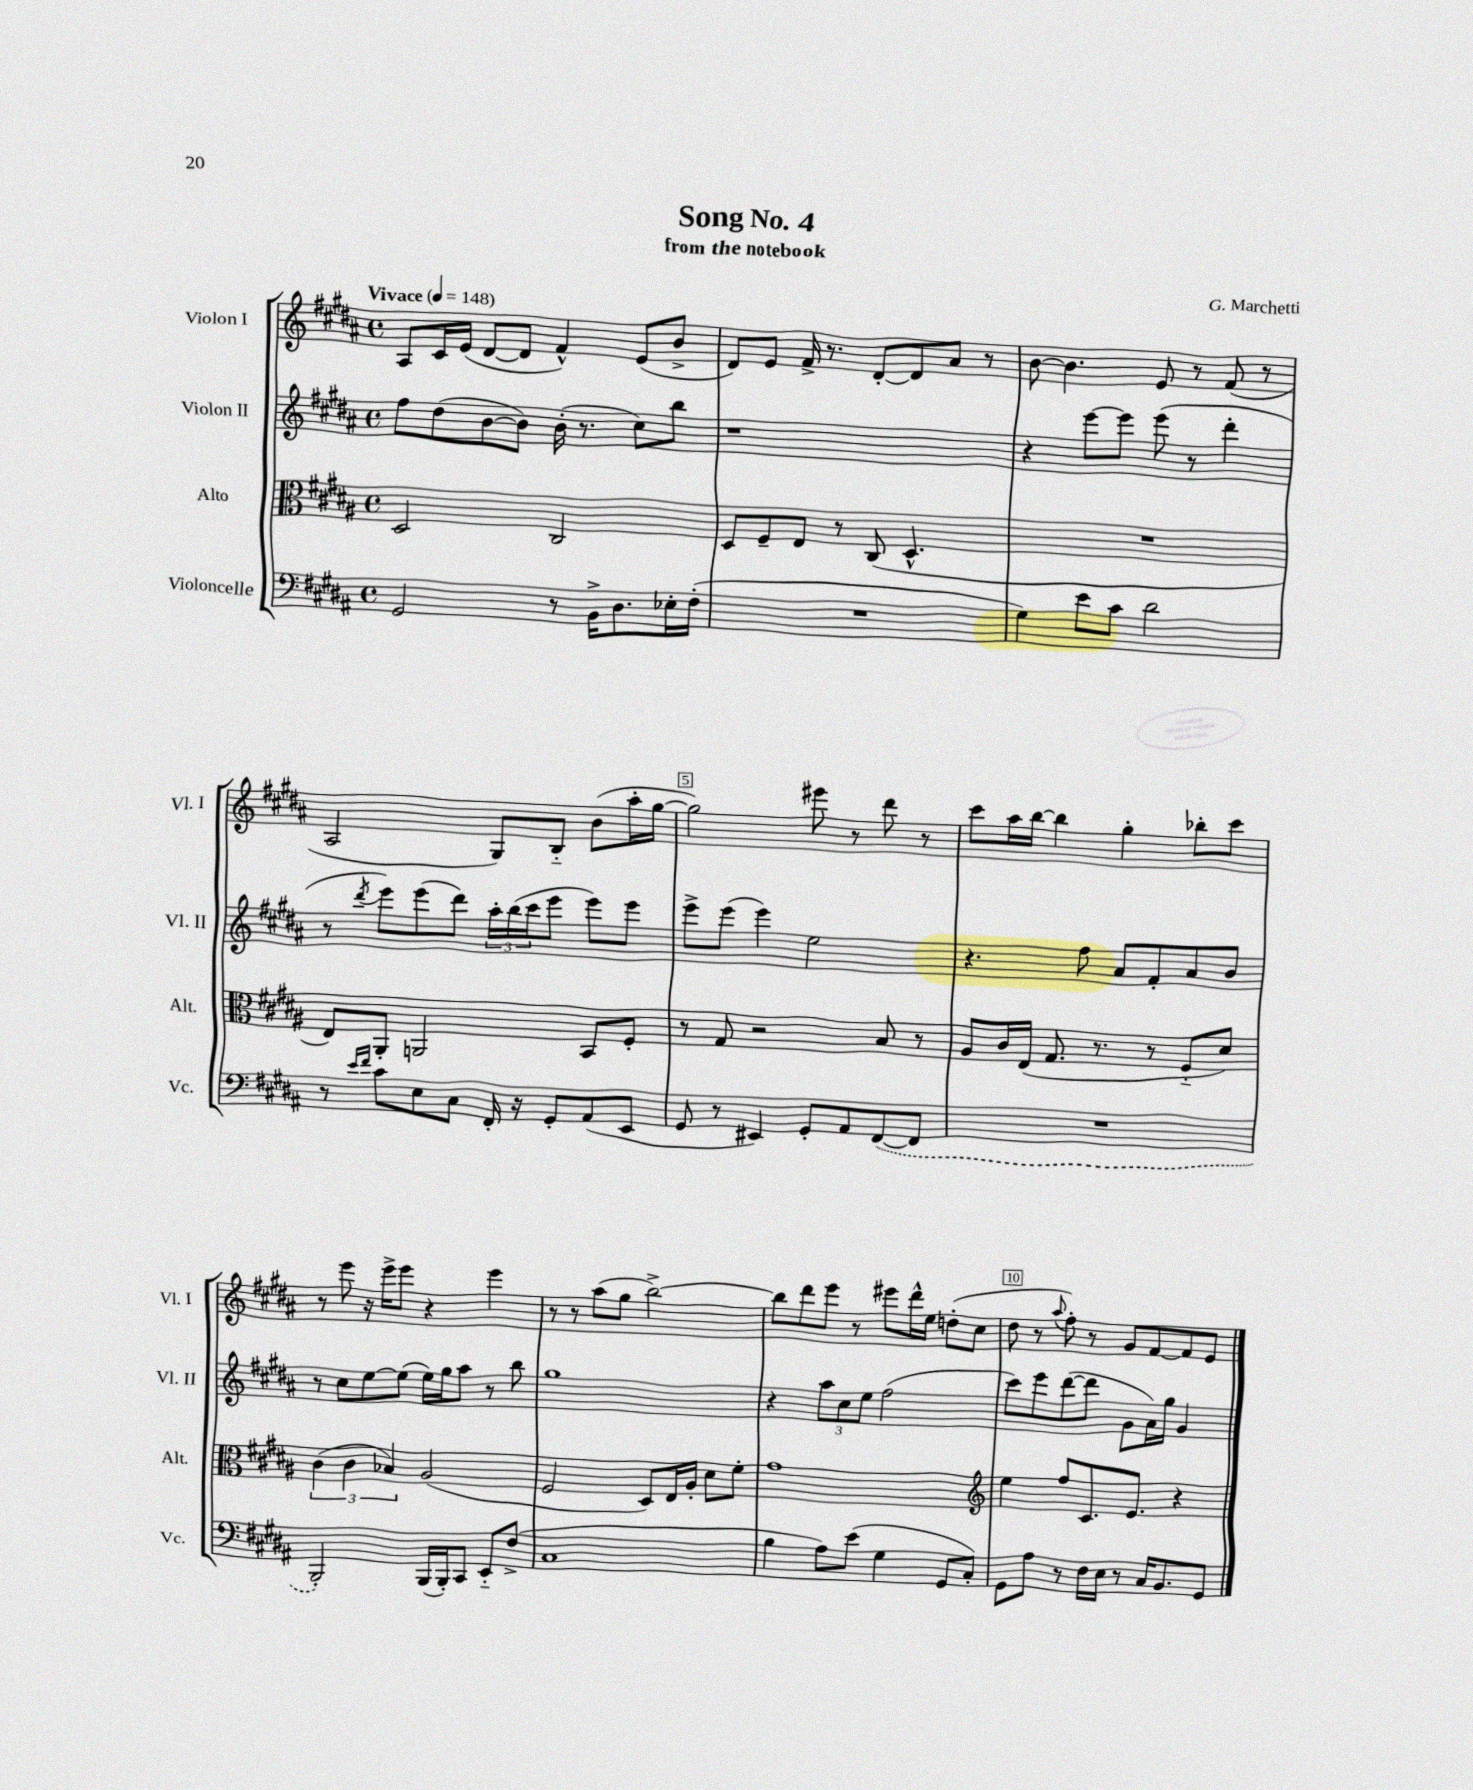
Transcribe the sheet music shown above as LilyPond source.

\header { title = "Song No. 4" composer = "G. Marchetti" subtitle = "from the notebook" }
<<
\new StaffGroup <<
\new Staff = "s0" \with { instrumentName = "Violon I" shortInstrumentName = "Vl. I" } {
    \clef treble \key b \major \defaultTimeSignature \time 4/4 \tempo "Vivace" 4 = 148
    ais8 cis'16 e'16( dis'8~ dis'8 fis'4-^) e'8( b'8-> |
    dis'8) e'8 fis'16-> r8. dis'8~-. dis'8 ais'8 r8 |
    b'8~ b'4. e'8 r8 fis'8( r8 |
    ais2 gis8) b8-_ b'8( ais''16-. gis''16~ |
    gis''2) eis'''8 r8 dis'''8 r8 |
    cis'''8 ais''16 b''16~ b''4 gis''4-. bes''8-. cis'''8 |
    r8 e'''8 r16 e'''16-> e'''8 r4 e'''4 |
    r8 r8 ais''8( gis''8 b''2~->) |
    b''8 dis'''8 e'''8 r8 eis'''8 dis'''16-^ e''16 d''8-.( cis''8 |
    dis''8 r8 \appoggiatura { ais''8 } fis''8-.) r8 gis'8 fis'8~ fis'8 e'8 \bar "|." |
}
\new Staff = "s1" \with { instrumentName = "Violon II" shortInstrumentName = "Vl. II" } {
    \clef treble \key b \major \defaultTimeSignature \time 4/4
    fis''8 dis''8( b'8~ b'8) b'16-.( r8. cis''8) b''8 |
    r1 |
    r4 e'''8~ e'''8 e'''8( r8 dis'''4-. |
    r8 \acciaccatura { dis'''8 } e'''8) e'''8( dis'''8) \tuplet 3/2 { ais''16-. b''16( cis'''16 } e'''8 e'''8) e'''8 |
    e'''8-> e'''8( e'''4) e''2 |
    r4. fis''8 ais'8 fis'8-. ais'8 b'8 |
    r8 cis''8 e''8~ e''8( e''16) gis''16 ais''8 r8 b''8 |
    gis''1 |
    r4 \tuplet 3/2 { ais''8 cis''8 e''8 } fis''2( |
    cis'''8) e'''8 dis'''8~( dis'''8 gis'8 ais'16) gis''16 gis'4 \bar "|." |
}
\new Staff = "s2" \with { instrumentName = "Alto" shortInstrumentName = "Alt." } {
    \clef alto \key b \major \defaultTimeSignature \time 4/4
    dis2 cis2 |
    dis8 fis8-- e8 r8 cis8( dis4.-^ |
    R1 |
    e8) ais,8-. a,2 b,8 fis8-. |
    r8 gis8 r2 b8 r8 |
    ais8 cis'16 e16( gis8. r8. r8 fis8-_ dis'8) |
    \tuplet 3/2 { cis'4( cis'4 bes4) } ais2( |
    fis2 dis8) e16 ais16-. dis'8 fis'8-. |
    gis'1 |
    \clef treble e''4 fis''8 cis'8. e'8. r4 \bar "|." |
}
\new Staff = "s3" \with { instrumentName = "Violoncelle" shortInstrumentName = "Vc." } {
    \clef bass \key b \major \defaultTimeSignature \time 4/4
    gis,2 r8 b,16-> dis8. ees16-. fis16-.( |
    R1 |
    gis4) e'8 cis'8 dis'2 |
    r8 \grace { e'16 fis'16 } cis'8 e8 cis8 fis,16-. r16 gis,8-. ais,8( e,8 |
    gis,8 r8 eis,4) gis,8-. ais,8 \once \slurDashed fis,8~( fis,8 |
    R1 |
    b,,2-.) b,,16( b,,16-.) cis,8 e,8-_ fis8->( |
    cis1 |
    b4 ais8) e'8( gis4 gis,8 cis8-.) |
    gis,8 ais8 r8 fis16 e16 r8 cis16 b,8. gis,8 \bar "|." |
}
>>
>>
\layout { \context { \Score \override BarNumber.break-visibility = ##(#f #t #t) barNumberVisibility = #(every-nth-bar-number-visible 5) \override BarNumber.stencil = #(make-stencil-boxer 0.1 0.3 ly:text-interface::print) } }
